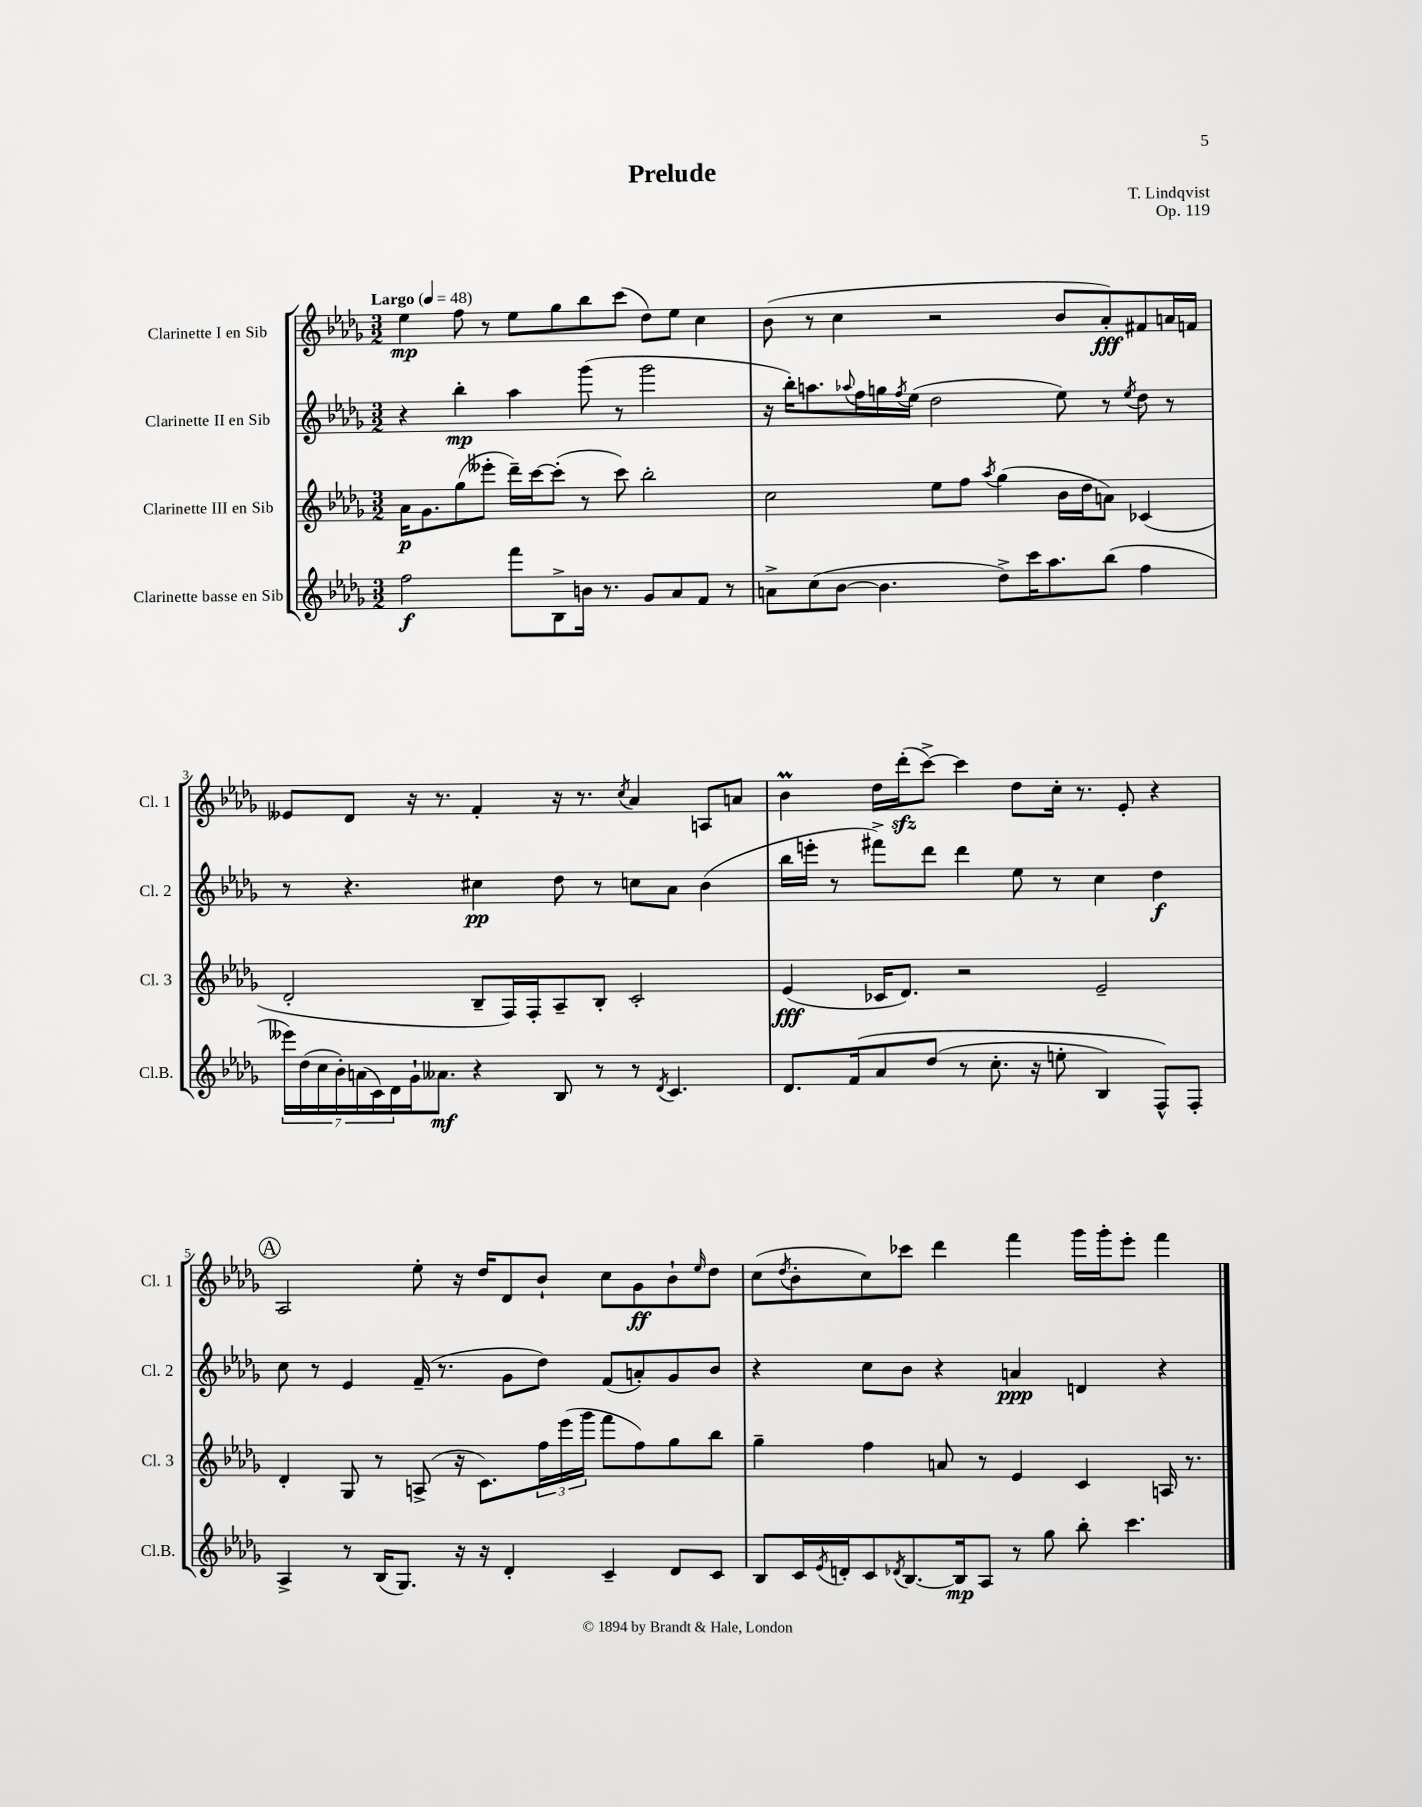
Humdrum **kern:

**kern	**dynam	**kern	**dynam	**kern	**dynam	**kern	**dynam
*part4	*part4	*part3	*part3	*part2	*part2	*part1	*part1
*staff4	*staff4	*staff3	*staff3	*staff2	*staff2	*staff1	*staff1
*I"Clarinette basse en Sib	*	*I"Clarinette III en Sib	*	*I"Clarinette II en Sib	*	*I"Clarinette I en Sib	*
*I'Cl.B.	*	*I'Cl. 3	*	*I'Cl. 2	*	*I'Cl. 1	*
*clefG2	*	*clefG2	*	*clefG2	*	*clefG2	*
*k[b-e-a-d-g-]	*	*k[b-e-a-d-g-]	*	*k[b-e-a-d-g-]	*	*k[b-e-a-d-g-]	*
*M3/2	*	*M3/2	*	*M3/2	*	*M3/2	*
*MM48	*	*MM48	*	*MM48	*	*MM48	*
=1	=1	=1	=1	=1	=1	=1	=1
!	!	!	!	!	!	!LO:TX:a:B:t=Largo	!
2ff\	f	16a-\KL	p	4r	.	4ee-\	mp
.	.	8.g-\	.	.	.	.	.
.	.	(8gg-\	.	4bb-'\	mp	8ff\	.
.	.	8eee--X'\J	.	.	.	8r	.
8fff\L	.	16ddd-~\LL)	.	4aa-\	.	8ee-\L	.
.	.	[16ccc\J	.	.	.	.	.
8B-^\	.	(8ccc'\J]	.	.	.	8gg-\	.
16bn\Jk	.	8r	.	(8ggg-\	.	8bb-\	.
8.r	.	.	.	.	.	.	.
.	.	8ccc\)	.	8r	.	(8ccc\J	.
8g-/L	.	2bb-'\	.	2ggg-\	.	8dd-\L)	.
8a-/	.	.	.	.	.	8ee-\J	.
8f/J	.	.	.	.	.	4cc\	.
8r	.	.	.	.	.	.	.
=2	=2	=2	=2	=2	=2	=2	=2
8an^\L	.	2cc\	.	16r	.	(8b-\	.
.	.	.	.	16bb-'\KL)	.	.	.
(8cc\	.	.	.	8.aan\	.	8r	.
[8b-\J	.	.	.	.	.	4cc\	.
.	.	.	.	8qqaa-X/	.	.	.
.	.	.	.	16ff\L	.	.	.
4.b-\]	.	.	.	16ggn\	.	.	.
.	.	.	.	8qff/	.	.	.
.	.	.	.	(16ee-\JJ	.	.	.
.	.	8ee-\L	.	2dd-\	.	2r	.
.	.	8ff\J	.	.	.	.	.
.	.	8qaa-/	.	.	.	.	.
8dd-^\L)	.	(4gg-\	.	.	.	.	.
16ccc\K	.	.	.	.	.	.	.
8.aa-\	.	.	.	.	.	.	.
.	.	16b-\LL	.	8ee-\)	.	8b-/L	.
.	.	16dd-\J	.	.	.	.	.
(8bb-\J	.	8an\J)	.	8r	.	8a-'/)	fff
.	.	.	.	8qee-/	.	.	.
4ff\	.	(4c-X/	.	8dd-\	.	8f#X/	.
.	.	.	.	8r	.	16an/L	.
.	.	.	.	.	.	16fn/JJ	.
!!LO:LB:g=z
=3	=3	=3	=3	=3	=3	=3	=3
28eee--X\LL)	.	2d-'/	.	8r	.	8e--X/L	.
(28dd-\	.	.	.	.	.	.	.
28cc\	.	.	.	.	.	.	.
28b-'\)	.	.	.	.	.	.	.
.	.	.	.	4.r	.	8d-/J	.
(28an\	.	.	.	.	.	.	.
28c\)	.	.	.	.	.	.	.
28d-\	.	.	.	.	.	.	.
16g-`\J	.	.	.	.	.	16r	.
8.a--X\J	mf	.	.	.	.	8.r	.
4r	.	8B-~/L	.	4cc#X\	pp	4f'/	.
.	.	16F/L)	.	.	.	.	.
.	.	16F'/J	.	.	.	.	.
8B-/	.	8A-~/	.	8dd-\	.	16r	.
.	.	.	.	.	.	8.r	.
8r	.	8B-'/J	.	8r	.	.	.
.	.	.	.	.	.	8qcc/	.
8r	.	2c'/	.	8ccn\L	.	4a-/	.
8qd-/	.	.	.	.	.	.	.
4.c/	.	.	.	8a-\J	.	.	.
.	.	.	.	(4b-\	.	8An/L	.
.	.	.	.	.	.	8an/J	.
=4	=4	=4	=4	=4	=4	=4	=4
8.d-/L	.	(4e-/	fff	16bb-\LL	.	4b-M\	.
.	.	.	.	16eeen'\JJ	.	.	.
.	.	.	.	8r	.	.	.
(16f/k	.	.	.	.	.	.	.
8a-/	.	16c-X/KL	.	8fff#X^\L)	.	16dd-\LL	.
.	.	8.d-/J)	.	.	.	(16ddd-zz'\J	.
(8dd-/J	.	.	.	8ddd-\J	.	[8ccc^\J)	.
8r	.	2r	.	4ddd-\	.	4ccc\]	.
8.cc'\	.	.	.	.	.	.	.
.	.	.	.	8ee-\	.	8dd-\L	.
16r	.	.	.	.	.	.	.
8een'\	.	.	.	8r	.	16cc'\Jk	.
.	.	.	.	.	.	8.r	.
4B-/)	.	2e-~/	.	4cc\	.	.	.
.	.	.	.	.	.	8e-'/	.
8F^^/L)	.	.	.	4dd-\	f	4r	.
8F'/J	.	.	.	.	.	.	.
!!LO:LB:g=z
!!LO:REH:place=s1:t=A
=5	=5	=5	=5	=5	=5	=5	=5
4A-^/	.	4d-'/	.	8cc\	.	2A-/	.
.	.	.	.	8r	.	.	.
8r	.	8G-/	.	4e-/	.	.	.
(16B-/KL	.	8r	.	.	.	.	.
8.G-/J)	.	.	.	.	.	.	.
.	.	(8An^/	.	(16f~/	.	8ee-'\	.
.	.	.	.	8.r	.	.	.
16r	.	16r	.	.	.	16r	.
16r	.	8.c\L)	.	.	.	16dd-/KL	.
4d-'/	.	.	.	8g-\L	.	8d-/	.
.	.	24ff\L	.	8dd-\J)	.	8b-`/J	.
.	.	(24eee-\	.	.	.	.	.
.	.	24ggg-\JJ	.	.	.	.	.
4c~/	.	8fff\L	.	(8f/L	.	8cc\L	.
.	.	8ff\)	.	8an'/)	.	8g-\	ff
8d-/L	.	8gg-\	.	8g-/	.	8b-`\	.
.	.	.	.	.	.	16qqee-/	.
8c/J	.	8bb-\J	.	8b-/J	.	8dd-\J	.
=6	=6	=6	=6	=6	=6	=6	=6
8B-/L	.	4gg-~\	.	4r	.	(8cc\L	.
.	.	.	.	.	.	8qdd-/	.
16c/L	.	.	.	.	.	8b-'\	.
8qe-/	.	.	.	.	.	.	.
16dn'/J	.	.	.	.	.	.	.
8c/	.	4ff\	.	8cc\L	.	8cc\)	.
8qd-X/	.	.	.	.	.	.	.
[8.B-/	.	.	.	8b-\J	.	8ccc-X\J	.
.	.	8an/	.	4r	.	4ddd-\	.
16B-/k]	mp	.	.	.	.	.	.
8A-/J	.	8r	.	.	.	.	.
8r	.	4e-/	.	4an/	ppp	4fff\	.
8gg-\	.	.	.	.	.	.	.
8bb-'\	.	4c/	.	4dn/	.	16ggg-\LL	.
.	.	.	.	.	.	16ggg-'\J	.
4.ccc\	.	.	.	.	.	8eee-'\J	.
.	.	16An/	.	4r	.	4fff\	.
.	.	8.r	.	.	.	.	.
==	==	==	==	==	==	==	==
*-	*-	*-	*-	*-	*-	*-	*-
